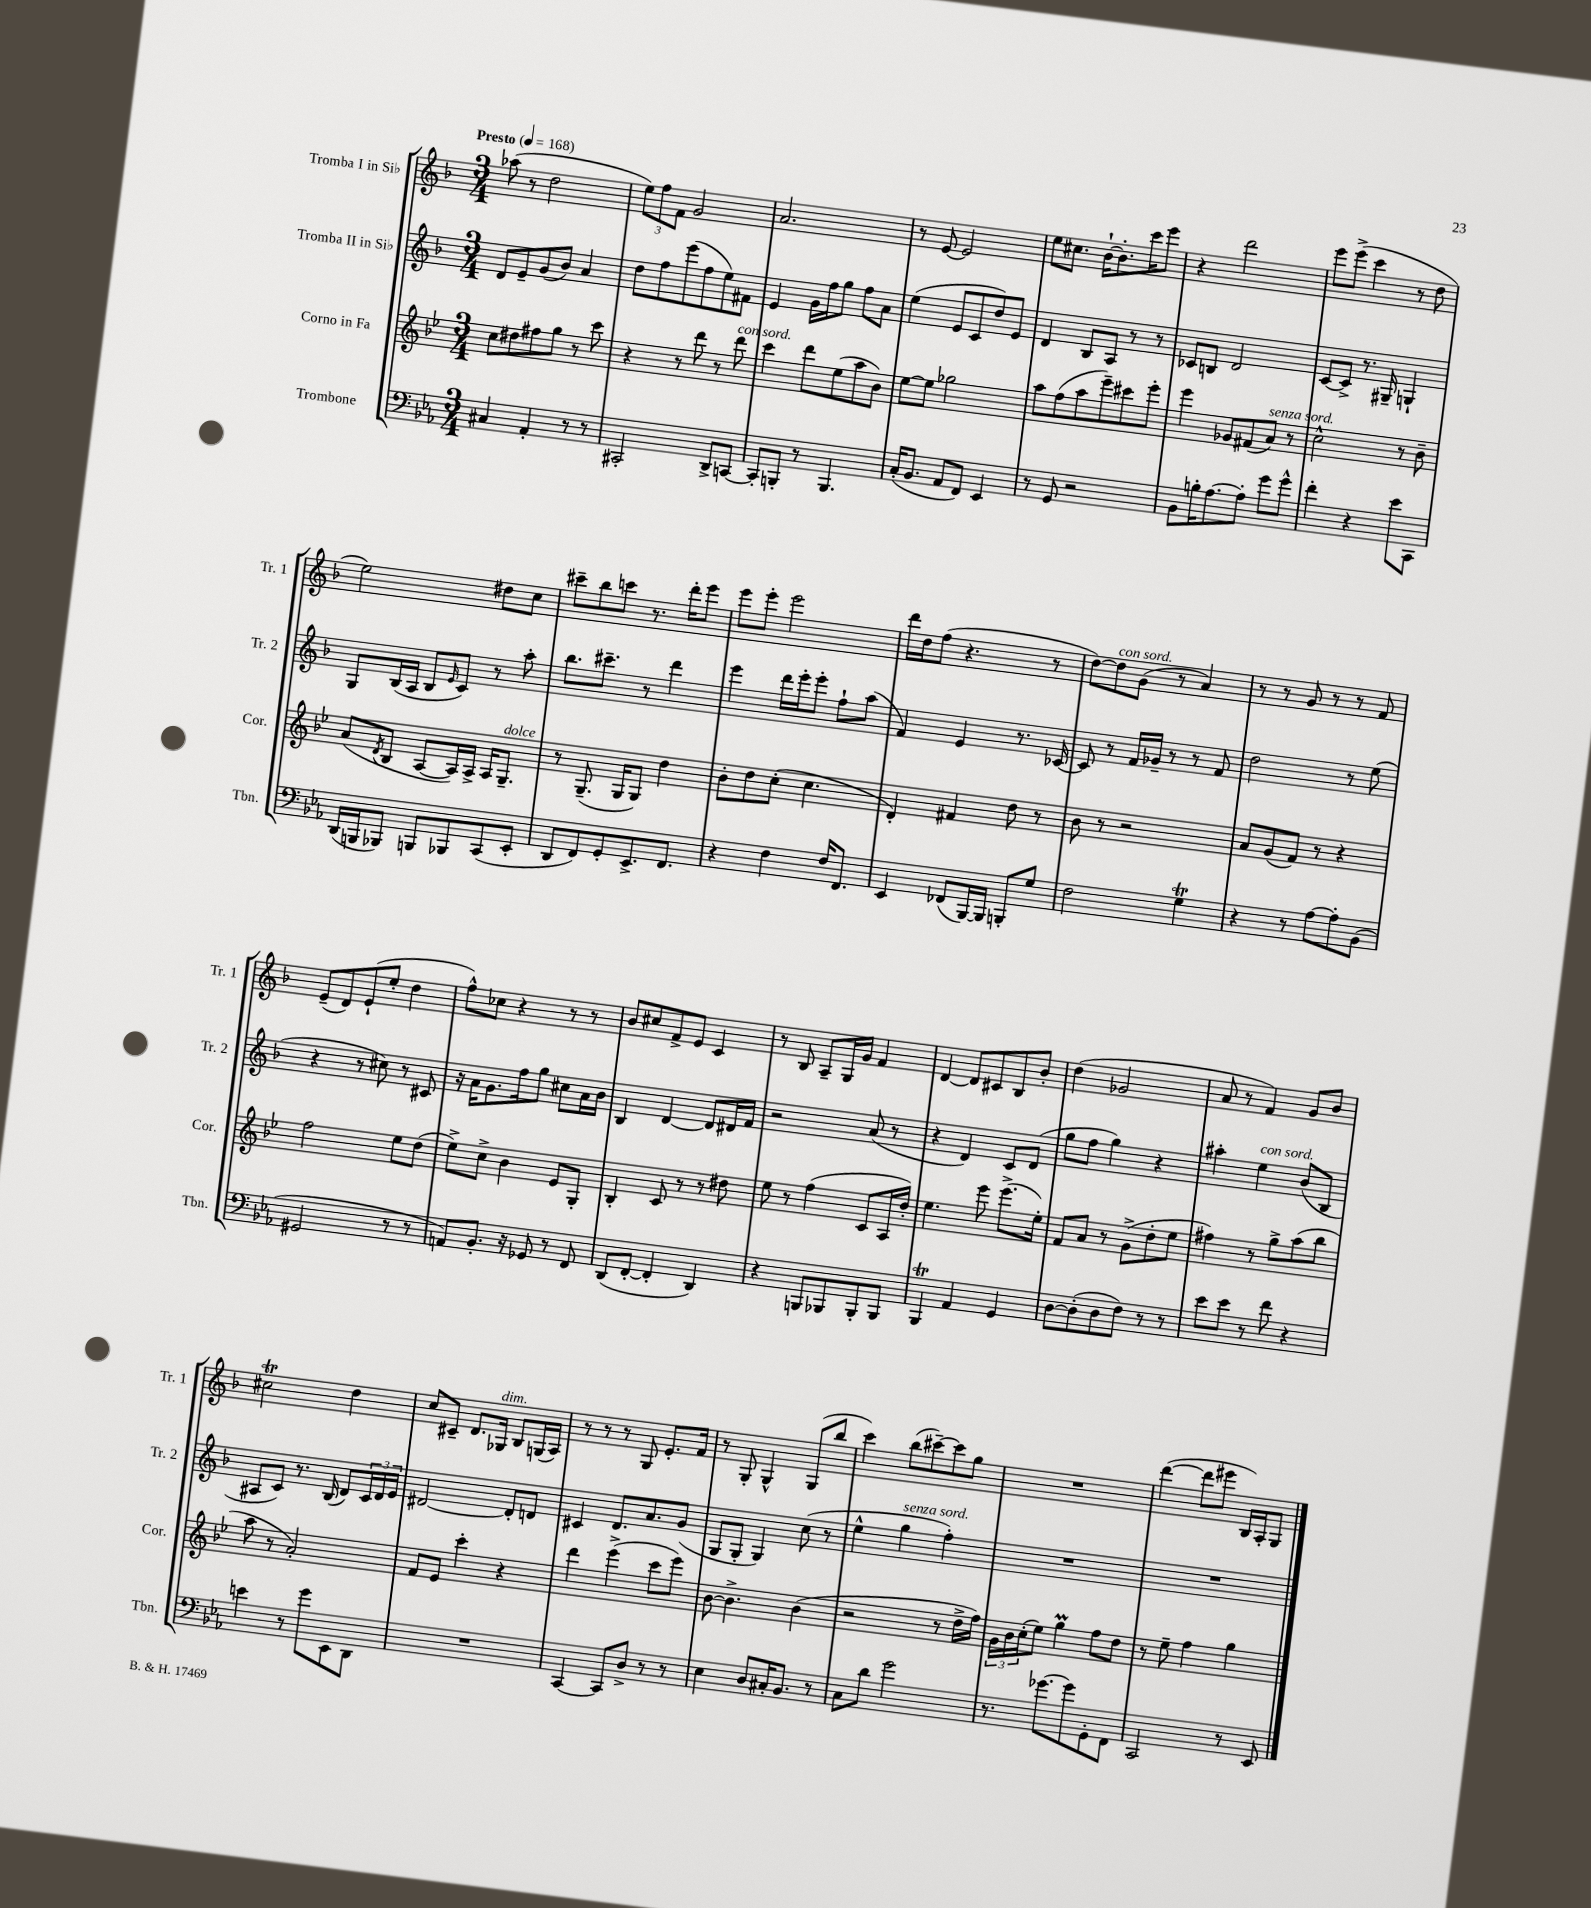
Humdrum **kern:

**kern	**kern	**kern	**kern
*staff4	*staff3	*staff2	*staff1
*clefF4	*clefG2	*clefG2	*clefG2
*k[b-e-a-]	*k[b-e-]	*k[b-]	*k[b-]
*M3/4	*M3/4	*M3/4	*M3/4
*MM168	*MM168	*MM168	*MM168
4C#	8cc	8d	(8aa-
.	8dd#	8e~	8r
4AA-'	8ff#	(8g	2dd
.	8gg	8b-)	.
8r	8r	4a	.
8r	8ccc	.	.
=	=	=	=
2CC#'	4r	8dd	12ee)
.	.	.	12ff
.	.	8ff	.
.	.	.	12f
.	8r	(8eee	2g
.	8ddd	8ff	.
8DD^	8r	8ee)	.
[8CC	8ddd	8f#	.
=	=	=	=
8CC']	4ccc	4e	2.a
8BBB'	.	.	.
8r	8ddd	16g	.
.	.	16ff	.
4.BBB	(8ee-	8gg	.
.	8aa	8ff	.
.	8b-)	8a	.
=	=	=	=
(16C'	[8ee-	(4ee	8r
8.BB-	.	.	.
.	8ee-]	.	[8e
8AA-	2gg-	8e	2e]
8FF)	.	8c	.
4EE-	.	8dd)	.
.	.	8e	.
=	=	=	=
8r	8aa	4d	8ee
8GG	(8ff	.	8.cc#
2r	8aa	8B-	.
.	.	.	[16b-`
.	8eee-~)	8A	8.b-']
.	8ccc#	8r	.
.	.	.	16ccc
.	8eee-'	8r	8eee
=	=	=	=
8BB-	4eee-	8c-	4r
16B'	.	8B	.
[8.A-	.	.	.
.	8g-	2d	2ddd
8A-']	(8f#	.	.
8g	8a)	.	.
8g^^	8r	.	.
=	=	=	=
4f'	2cc^^	[8c	8eee
.	.	8c^]	(8eee^
4r	.	8.r	4ccc
.	.	16G#~	.
8e-	8r	4G`	8r
8CC	8b-~	.	8dd
=	=	=	=
(16DD	(8a	8G	2ee)
16BBB	.	.	.
.	8qd	.	.
8BBB-)	8B-	(16B-	.
.	.	16A	.
8BBB	[8A	8B-	.
.	.	16qqe	.
8BBB-	16A])	8c)	.
.	16A^	.	.
(8CC	16A	8r	8dd#
.	8.G~	.	.
8EE-'	.	8aa'	8cc
=	=	=	=
8DD	8r	8.bb-	8ccc#~
8FF)	(8.G~	.	8bb-
.	.	8.ccc#~	.
8GG'	.	.	8ccc
.	16G	.	.
8.EE-^	8G)	8r	8.r
.	4dd	4ddd	.
8.FF	.	.	16ddd'
.	.	.	8eee
=	=	=	=
4r	8b-'	4eee	8eee
.	8dd	.	8eee'
4F	(8cc'	16ddd	2eee
.	.	16eee'	.
.	4.cc	8eee'	.
16F	.	8ff`	.
8.FF	.	.	.
.	.	(8aa	.
=	=	=	=
4EE-	4d')	4f)	16ddd
.	.	.	16dd
.	.	.	(8ff
(8FF-	4f#	4e	4.r
[16BBB-)	.	.	.
16BBB-]	.	.	.
8BBB'	8dd	8.r	.
8G	8r	.	8r
.	.	[16c-	.
=	=	=	=
2F	8b-	8c-]	[8dd)
.	8r	8r	8dd]
.	2r	16f	(8g
.	.	16g-~	.
.	.	8r	8r
4G	.	8r	4a)
.	.	8f	.
=	=	=	=
4r	8a	2dd	8r
.	(8g	.	8r
8r	8f)	.	8g
[8A-	8r	.	8r
8A-']	4r	8r	8r
(8BB-	.	(8ee	8f
=	=	=	=
2GG#	2ff	4r	(8e~
.	.	.	8d)
.	.	8r	(8e`
.	.	8cc#)	8ee'
8r	8ee-	8r	4dd
8r	(8dd	8c#	.
=	=	=	=
8AA)	8ee-^)	16r	8ff^^)
.	.	16a	.
8.BB-'	8cc^	8.g	8cc-
.	4b-	.	4r
16r	.	16ff	.
8GG-	.	8gg	.
8r	8e-	8cc#	8r
8FF	8G'	16a	8r
.	.	16b-	.
=	=	=	=
(8DD	4B-'	4B-	8b-
[8FF'	.	.	8cc#
4FF']	8c	[4d	8f^
.	8r	.	8e
4DD)	8r	8d]	4c
.	8dd#	16d#	.
.	.	16f	.
=	=	=	=
4r	8ee-	2r	8r
.	8r	.	8B-
8BBB	(4ff	.	8A~
8BBB-	.	.	16G
.	.	.	16g
8BBB-'	8c	(8a	4f
8BBB-	16A	8r	.
.	16dd')	.	.
=	=	=	=
4BBB-	4.ee-	4r	[4d
4AA-	.	4d)	8d]
.	8eee-	.	8c#
4GG	(8.eee-^	8c	8B-
.	.	(8d	8b-'
.	16ee-')	.	.
=	=	=	=
[8D	8f	8gg	(4dd
(8D']	8a	8ff	.
8D	8r	4gg)	2g-
8F)	(8g^	.	.
8r	8dd'	4r	.
8r	8ee-	.	.
=	=	=	=
8e-	4ff#)	4aa#'	8a
8e-	.	.	8r
8r	8r	4ee	4f)
8f	8gg^	.	.
4r	(8aa	(8b-	8g
.	8bb-	8B-	8b-
=	=	=	=
4e	8aa	8A#	2cc#
.	8r	8c)	.
8r	2a')	8.r	.
8g	.	.	.
.	.	(16B-	.
8EE-	.	8d)	4dd
8DD	.	24c	.
.	.	24d	.
.	.	24e	.
=	=	=	=
2.r	8f	[2d#	8cc
.	8e-	.	8c#~
.	4ccc'	.	8.d
.	.	.	16G-
.	4r	8d#']	8B-
.	.	8d	(16G
.	.	.	16A)
=	=	=	=
[4CC	4ddd	4c#	8r
.	.	.	8r
8CC]	(4eee-^	8.d	8r
8D^	.	.	8G
.	.	8.a	.
8r	8ccc	.	8.e'
8r	8eee-)	(8g	.
.	.	.	16f
=	=	=	=
4E-	[8b-	8G	8r
.	4.b-^]	8G'	8G'
8D	.	4G)	4G^^
16C#'	.	.	.
8.BB-	.	.	.
.	(4b-	(8cc	(8G
8r	.	8r	8bb-
=	=	=	=
8C	2r	4ee^^	4ccc)
8d	.	.	.
2g	.	4gg	(8bb-
.	.	.	[8ccc#~)
.	8r	4ff')	8ccc#]
.	16dd^	.	8gg
.	16ff)	.	.
=	=	=	=
8.r	24g	2.r	2.r
.	24b-	.	.
.	(24cc'	.	.
.	8ee-)	.	.
[8.g-	.	.	.
.	4gg	.	.
8g-]	.	.	.
8GG'	8ff	.	.
8FF	8dd	.	.
=	=	=	=
2CC	8r	2.r	([4ddd
.	8ee-~	.	.
.	4ff	.	8ddd]
.	.	.	8eee#
8r	4gg	.	16B-)
.	.	.	16A'
8EE-	.	.	8G
==	==	==	==
*-	*-	*-	*-
